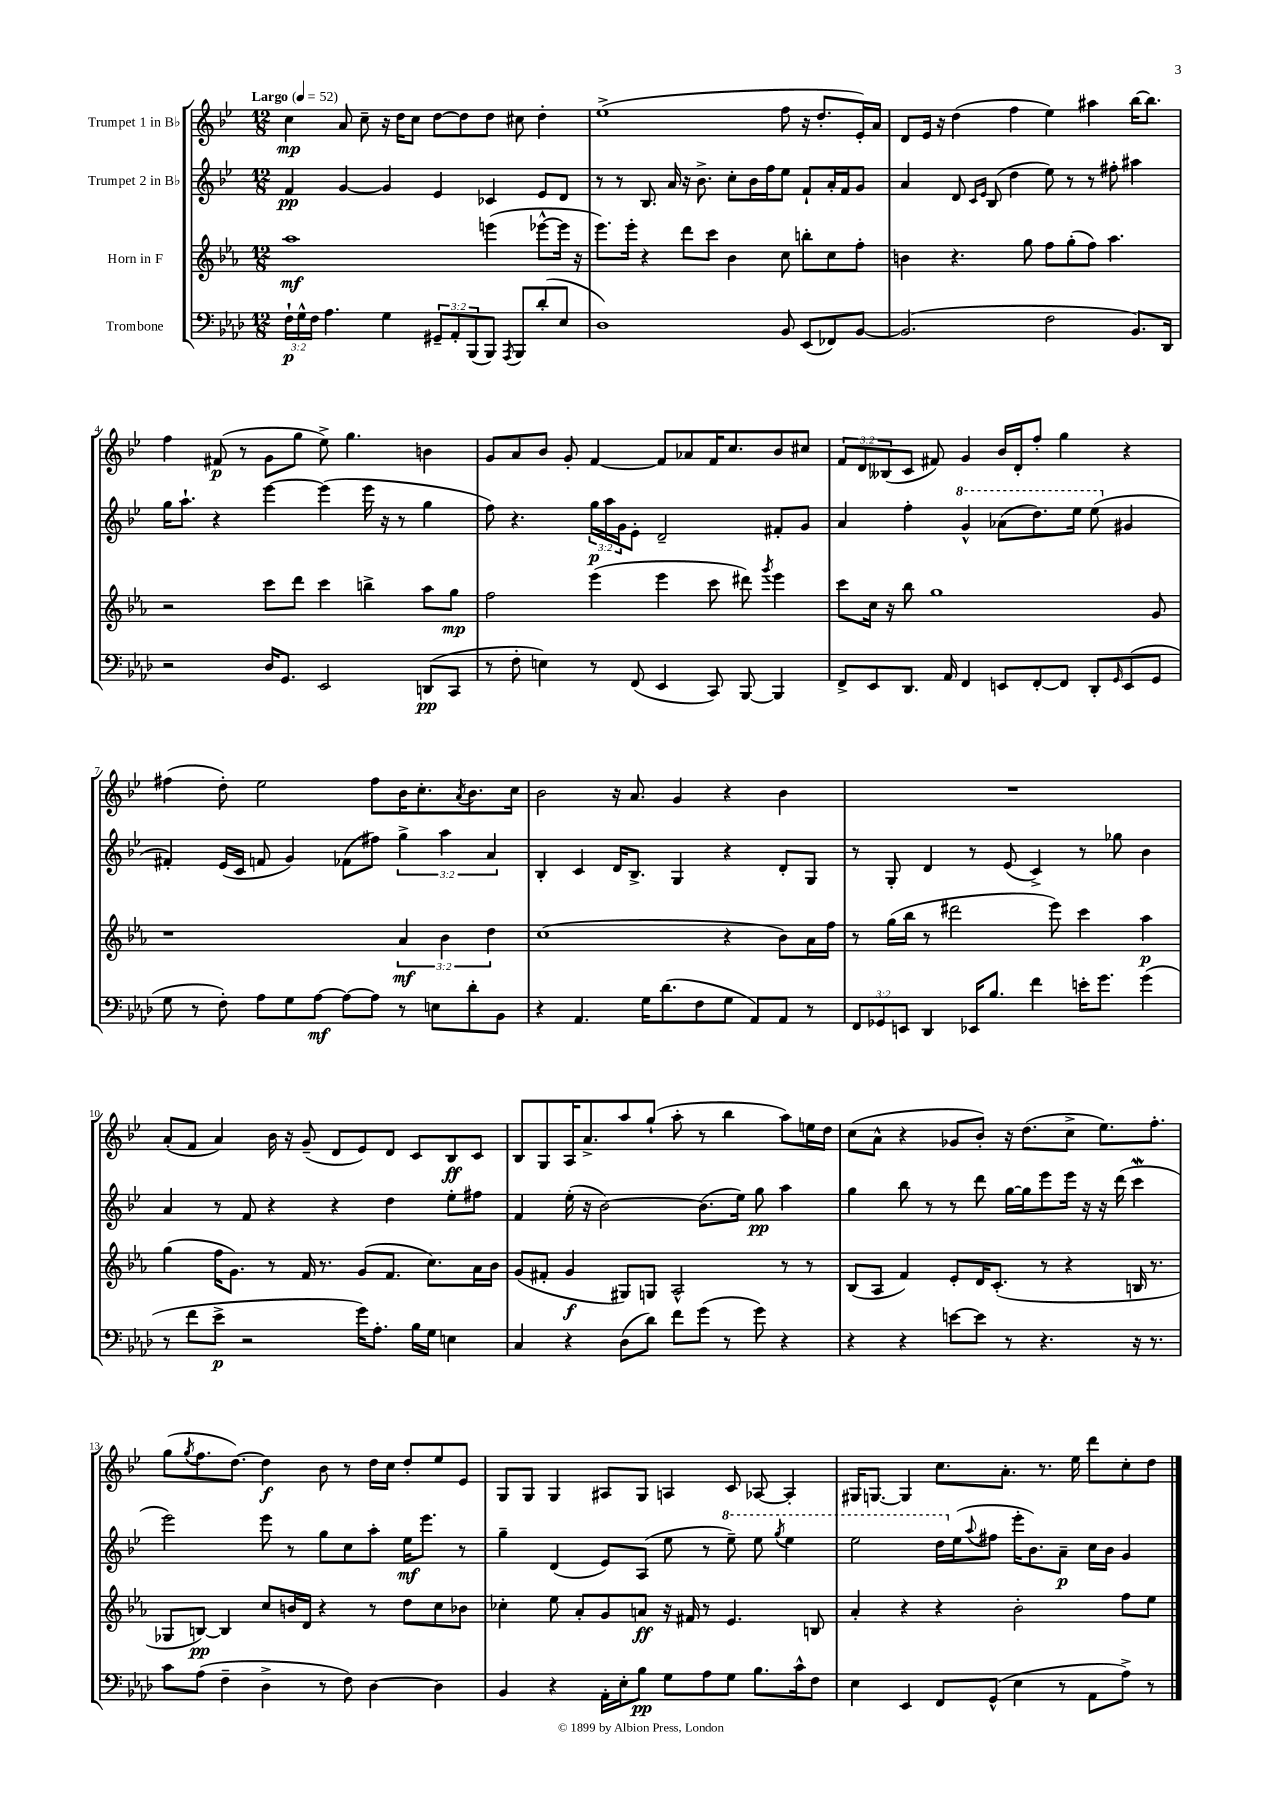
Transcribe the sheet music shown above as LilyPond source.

<<
\new StaffGroup <<
\new Staff = "s0" \with { instrumentName = "Trumpet 1 in Bb" } {
    \clef treble \key bes \major \numericTimeSignature \time 12/8 \override Staff.TupletNumber.text = #tuplet-number::calc-fraction-text \tempo "Largo" 4 = 52
    c''4\mp a'8 c''8-- r16 d''16 c''8 d''8~ d''8 d''8 cis''8 d''4-. |
    ees''1->( f''8 r16 d''8.-. ees'16-.) a'16 |
    d'8 ees'16 r16 d''4( f''4 ees''4) ais''4 bes''16~ bes''8. |
    f''4 fis'8\p( r8 g'8 g''8 ees''8->) g''4. b'4 |
    g'8 a'8 bes'8 g'8-. f'4~ f'8 aes'8 f'16 c''8. bes'8 cis''8 |
    \tuplet 3/2 { f'8 d'8 beses8( } c'8 fis'8) g'4 bes'16 d'16-. f''8-. g''4 r4 |
    fis''4( d''8-.) ees''2 fis''8 bes'16 c''8.-. \acciaccatura { a'8 } bes'8. c''16 |
    bes'2 r16 a'8. g'4 r4 bes'4 |
    R1. |
    a'8-.( f'8 a'4) bes'16 r16 g'8--( d'8 ees'8) d'8 c'8 bes8\ff c'8 |
    bes8 g8 a16 a'8.-> a''8 g''8-!( a''8-. r8 bes''4 a''8) e''16 d''16 |
    c''8( a'8-^ r4 ges'8 bes'8-.) r16 d''8.( c''8-> ees''8.) f''8.-. |
    g''8( \acciaccatura { g''8 } f''8. d''8.~) d''4\f bes'8 r8 d''16 c''16 d''8-. ees''8 ees'8 |
    g8 g8 g4 ais8 g8 a4 c'8 aes8~ aes4-. |
    gis16 g8.~ g4 c''8. a'8.-. r8. ees''16 d'''8 c''8-. d''8 \bar "|." |
}
\new Staff = "s1" \with { instrumentName = "Trumpet 2 in Bb" } {
    \clef treble \key bes \major \numericTimeSignature \time 12/8 \override Staff.TupletNumber.text = #tuplet-number::calc-fraction-text
    f'4\pp g'4~ g'4 ees'4 ces'4 ees'8 d'8 |
    r8 r8 bes8. a'16 r16 bes'8.-> c''8-. bes'16 f''16 ees''8 f'8-! a'16-. f'16 g'8 |
    a'4 d'8 \grace { c'16 ees'16 } bes8( d''4 ees''8) r8 r8 fis''8-. ais''4 |
    g''16 a''8.-! r4 ees'''4~ ees'''4( ees'''16 r16 r8 g''4 |
    f''8) r4. \tuplet 3/2 { g''16\p a''16 g'16 } ees'8-. d'2-- fis'8-. g'8 |
    a'4 f''4-. \ottava #1 g''4-^ aes''8( d'''8.) ees'''16 ees'''8( \ottava #0 gis'4 |
    fis'4-.) ees'16( c'16 f'8 g'4) fes'8( fis''8) \tuplet 3/2 { g''4-> a''4 a'4 } |
    bes4-. c'4 d'16 bes8.-> g4 r4 d'8-. g8 |
    r8 g8-. d'4 r8 ees'8( c'4->) r8 ges''8 bes'4 |
    a'4 r8 f'8 r4 r4 d''4 ees''8-. fis''8 |
    f'4 ees''16-.( r16 bes'2~) bes'8.( ees''16) g''8\pp a''4 |
    g''4 bes''8 r8 r8 d'''8 g''16~ g''16 ees'''8 ees'''16 r16 r16 d'''16( c'''4\mordent |
    ees'''2) ees'''8 r8 g''8 c''8 a''8-. ees''16\mf ees'''8. r8 |
    g''4-- d'4( ees'8) a8( ees''8 r8 \ottava #1 ees'''8--) ees'''8 \acciaccatura { g'''8 } ees'''4 |
    ees'''2 d'''16 \ottava #0 ees''16( \appoggiatura { a''8 } fis''8 ees'''16-. bes'8.) a'8--\p c''16 bes'16 g'4 \bar "|." |
}
\new Staff = "s2" \with { instrumentName = "Horn in F" } {
    \clef treble \key ees \major \numericTimeSignature \time 12/8 \override Staff.TupletNumber.text = #tuplet-number::calc-fraction-text
    aes''1\mf e'''4( ees'''8~-^ ees'''16 r16 |
    ees'''8.) ees'''16-. r4 d'''8 c'''8 bes'4 c''8 b''8-. c''8 f''8-. |
    b'4 r4. g''8 f''8 g''8-.( f''8) aes''4. |
    r2 c'''8 d'''8 c'''4 b''4-> aes''8 g''8\mp |
    f''2 ees'''4( ees'''4 c'''8 dis'''8) \acciaccatura { g'''8 } ees'''4 |
    c'''8 c''16 r16 bes''8 g''1 g'8 |
    r1 \tuplet 3/2 { aes'4\mf bes'4 d''4 } |
    c''1( r4 bes'8) aes'16 f''16 |
    r8 g''16( bes''16 r8 dis'''2 ees'''8) c'''4 aes''4\p |
    g''4( f''16 g'8.) r8 f'16 r8. g'8( f'8. c''8.) aes'16 bes'16 |
    g'8( fis'8-. g'4\f gis8) g8 aes2-^ r8 r8 |
    bes8( aes8 f'4) ees'8-. d'16 c'8.-.( r8 r4 b16 r8. |
    ges8 b8~\pp) b4 c''8 b'16 d'16 r4 r8 d''8 c''8 bes'8 |
    ces''4-. ees''8 aes'8-. g'8 a'8\ff r16 fis'16 r8 ees'4. b8 |
    aes'4-. r4 r4 bes'2-. f''8 ees''8 \bar "|." |
}
\new Staff = "s3" \with { instrumentName = "Trombone" } {
    \clef bass \key aes \major \numericTimeSignature \time 12/8 \override Staff.TupletNumber.text = #tuplet-number::calc-fraction-text
    \tuplet 3/2 { f16-!\p g16-^ f16 } aes4. g4 \tuplet 3/2 { gis,8-- aes,8-. bes,,8( } bes,,8) \acciaccatura { aes,,8 } bes,,8 des'8-.( ees8 |
    des1) bes,8 ees,8( fes,8) bes,8~ |
    bes,2.( f2 bes,8.) des,16 |
    r2 des16 g,8. ees,2 d,8\pp( c,8 |
    r8 f8-. e4) r8 f,8( ees,4 c,8) bes,,8~ bes,,4 |
    f,8-> ees,8 des,8. aes,16 f,4 e,8 f,8~-. f,8 des,8-. \grace { g,16 } e,8( g,8 |
    g8 r8 f8-.) aes8 g8 aes8~\mf aes8~ aes8 r8 e8 des'8-. bes,8 |
    r4 aes,4. g16 des'8.( f8 g8 aes,8) aes,8 r8 |
    \tuplet 3/2 { f,8 ges,8 e,8 } des,4 ees,16 bes8. f'4 e'16-. g'8. g'4( |
    r8 f'8 ees'8->\p r2 g'16) aes8.-. bes16 g16 e4 |
    c4 r4 des8( des'8) f'8 g'8( r8 g'8) r4 |
    r4 r4 e'8~ e'8 r8 r4. r16 r8. |
    c'8 aes8( f4-- des4-> r8 f8) des4~ des4 |
    bes,4 r4 aes,16-. ees16-. bes8\pp g8 aes8 g8 bes8. c'16-^ f8 |
    ees4 ees,4 f,8 g,8-^( ees4 r8 aes,8 aes8->) r8 \bar "|." |
}
>>
>>
